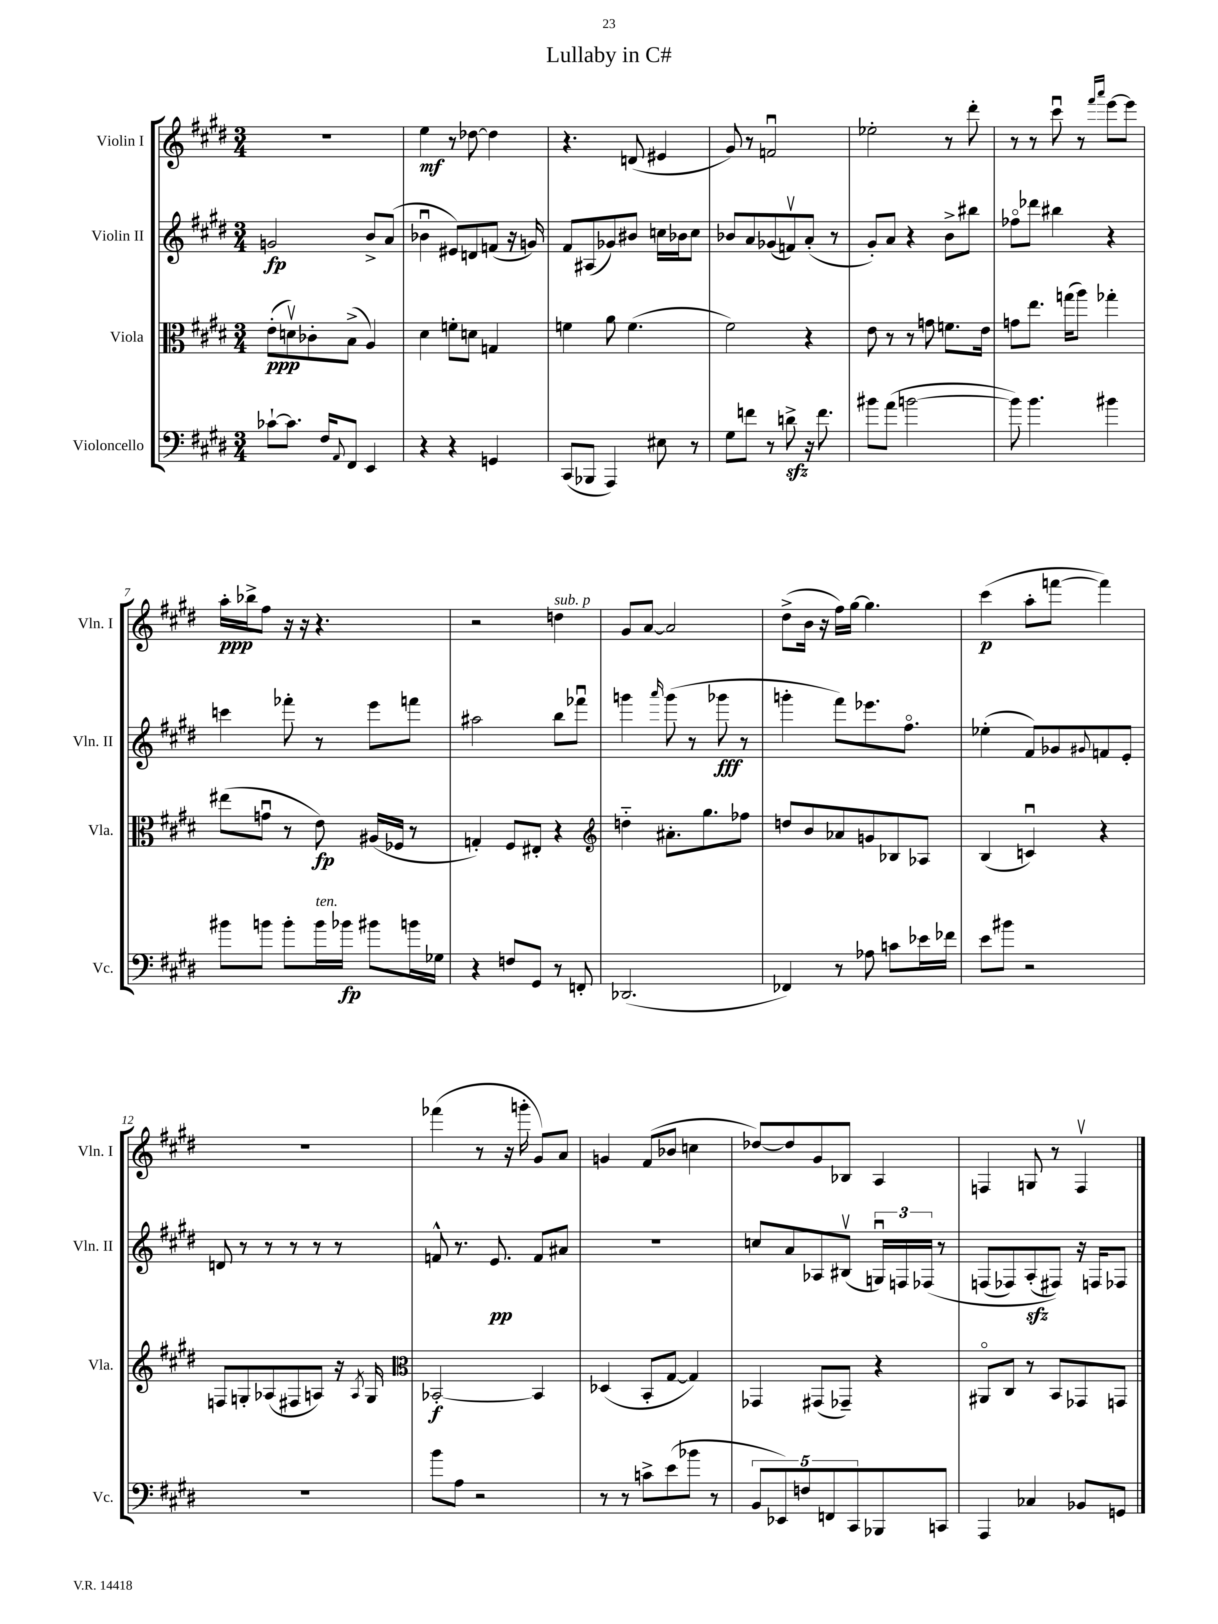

**kern	**kern	**kern	**kern
*staff4	*staff3	*staff2	*staff1
*clefF4	*clefC3	*clefG2	*clefG2
*k[f#c#g#d#]	*k[f#c#g#d#]	*k[f#c#g#d#]	*k[f#c#g#d#]
*M3/4	*M3/4	*M3/4	*M3/4
[8c-`	(8e'	2g	2.r
8.c-]	8dv)	.	.
.	8c-'	.	.
16F#	.	.	.
8qqAA	.	.	.
8FF#	(8B^	.	.
4EE	4A)	8b^	.
.	.	(8a	.
=	=	=	=
4r	4d#	4b-u	4ee
4r	8f'	8e#)	8r
.	8d	8d	[8dd-
4GG	4G	(8f	4dd-]
.	.	16r	.
.	.	16g)	.
=	=	=	=
(8CC#	4f	8f#	4.r
8BBB-	.	(8A#	.
4AAA)	8a	8g-)	.
.	(4.f	8b#	(8d
8E#	.	16cc	4e#
.	.	16b-	.
8r	.	8cc	.
=	=	=	=
8G#	2f#)	8b-	8g#)
8f	.	8a	8r
8r	.	(8g-	2fu
8d^	.	8fv)	.
16r	4r	(8a'	.
8.f	.	.	.
.	.	8r	.
=	=	=	=
8b#	8e	8g#')	2ee-'
(8a	8r	8a	.
[2b	8r	4r	.
.	8g	.	.
.	8.f	8b^	8r
.	.	8bb#	8ddd#'
.	16e	.	.
=	=	=	=
8b])	8g	8ff-o	8r
4.b	8.ee	8ddd-	8r
.	.	4bb#	8ccc#u
.	(16gg	.	.
.	8aa)	.	8r
.	.	.	16qqfff#
.	.	.	16qqaaa
4b#	4gg-'	4r	[8eee
.	.	.	8eee]
=	=	=	=
8b#	(8ee#	4ccc	16aa'
.	.	.	16bb-^
8b	8gu	.	8ff#
8b'	8r	8fff-'	16r
.	.	.	16r
16b	8e)	8r	4.r
16b-	.	.	.
8b#	(16A#	8eee	.
.	16F-	.	.
16b	8r	8fff	.
16G-	.	.	.
=	=	=	=
4r	4G')	2aa#	2r
8F	8F#	.	.
8GG#	8E#'	.	.
8r	4r	8bb	4dd
8FF'	.	8fff-u	.
=	=	=	=
*	*clefG2	*	*
(2.DD-	4dd'~	4ggg	8g#
.	.	.	[8a
.	.	16qqaaa	.
.	8.a#'	(8ggg	2a]
.	.	8r	.
.	8.gg#	.	.
.	.	8ggg-	.
.	8ff-	8r	.
=	=	=	=
4FF-)	8dd	4ggg'	(8dd#^
.	8b	.	16b
.	.	.	16r
8r	8a-	8fff#)	16ff#)
.	.	.	[16gg#
8A-	8g	8.eee-	4.gg#]
8c	8B-	.	.
.	.	8.ff#o	.
16e-	8A-	.	.
16f-	.	.	.
=	=	=	=
8e	(4B	(4ee-'	(4ccc#
8b#	.	.	.
2r	4cu)	8f#)	8aa'
.	.	8g-	[8fff
.	.	8qqg#	.
.	4r	8f	4fff])
.	.	8e'	.
=	=	=	=
2.r	8F	8d	2.r
.	8G'	8r	.
.	(8A-	8r	.
.	8F#	8r	.
.	8A)	8r	.
.	16r	8r	.
.	8qA	.	.
.	16G	.	.
=	=	=	=
*	*clefC3	*	*
8b	[2BB-'	8f^^	(4fff-
8A	.	8.r	.
2r	.	.	8r
.	.	8.e	.
.	.	.	16r
.	.	.	16ggg'
.	4BB-]	8f	8g#)
.	.	8a#	8a
=	=	=	=
8r	(4D-	2.r	4g
8r	.	.	.
8c^	8BB'	.	(8f#
(8e	[8G#	.	8b-
8b-	4G#])	.	4cc
8r	.	.	.
=	=	=	=
10BB	4GG-	8cc	[8dd-)
10EE-)	.	.	.
.	.	8a	8dd-]
10F	.	.	.
.	(8GG#	8A-	8g#
10FF	.	.	.
.	8GG-~)	(8B#v	8B-
10CC#	.	.	.
8BBB-	4r	24Gu)	4A
.	.	24F	.
.	.	&(24F-	.
8CC	.	8r	.
=	=	=	=
4AAA	8AA#o	(8F	4F
.	8C#	8F-)	.
4C-	8r	(8A'	8G
.	8BB	8F#)&)	8r
8BB-	8GG-	16r	4Fv
.	.	16F	.
8GG	8GG	8F-	.
==	==	==	==
*-	*-	*-	*-
